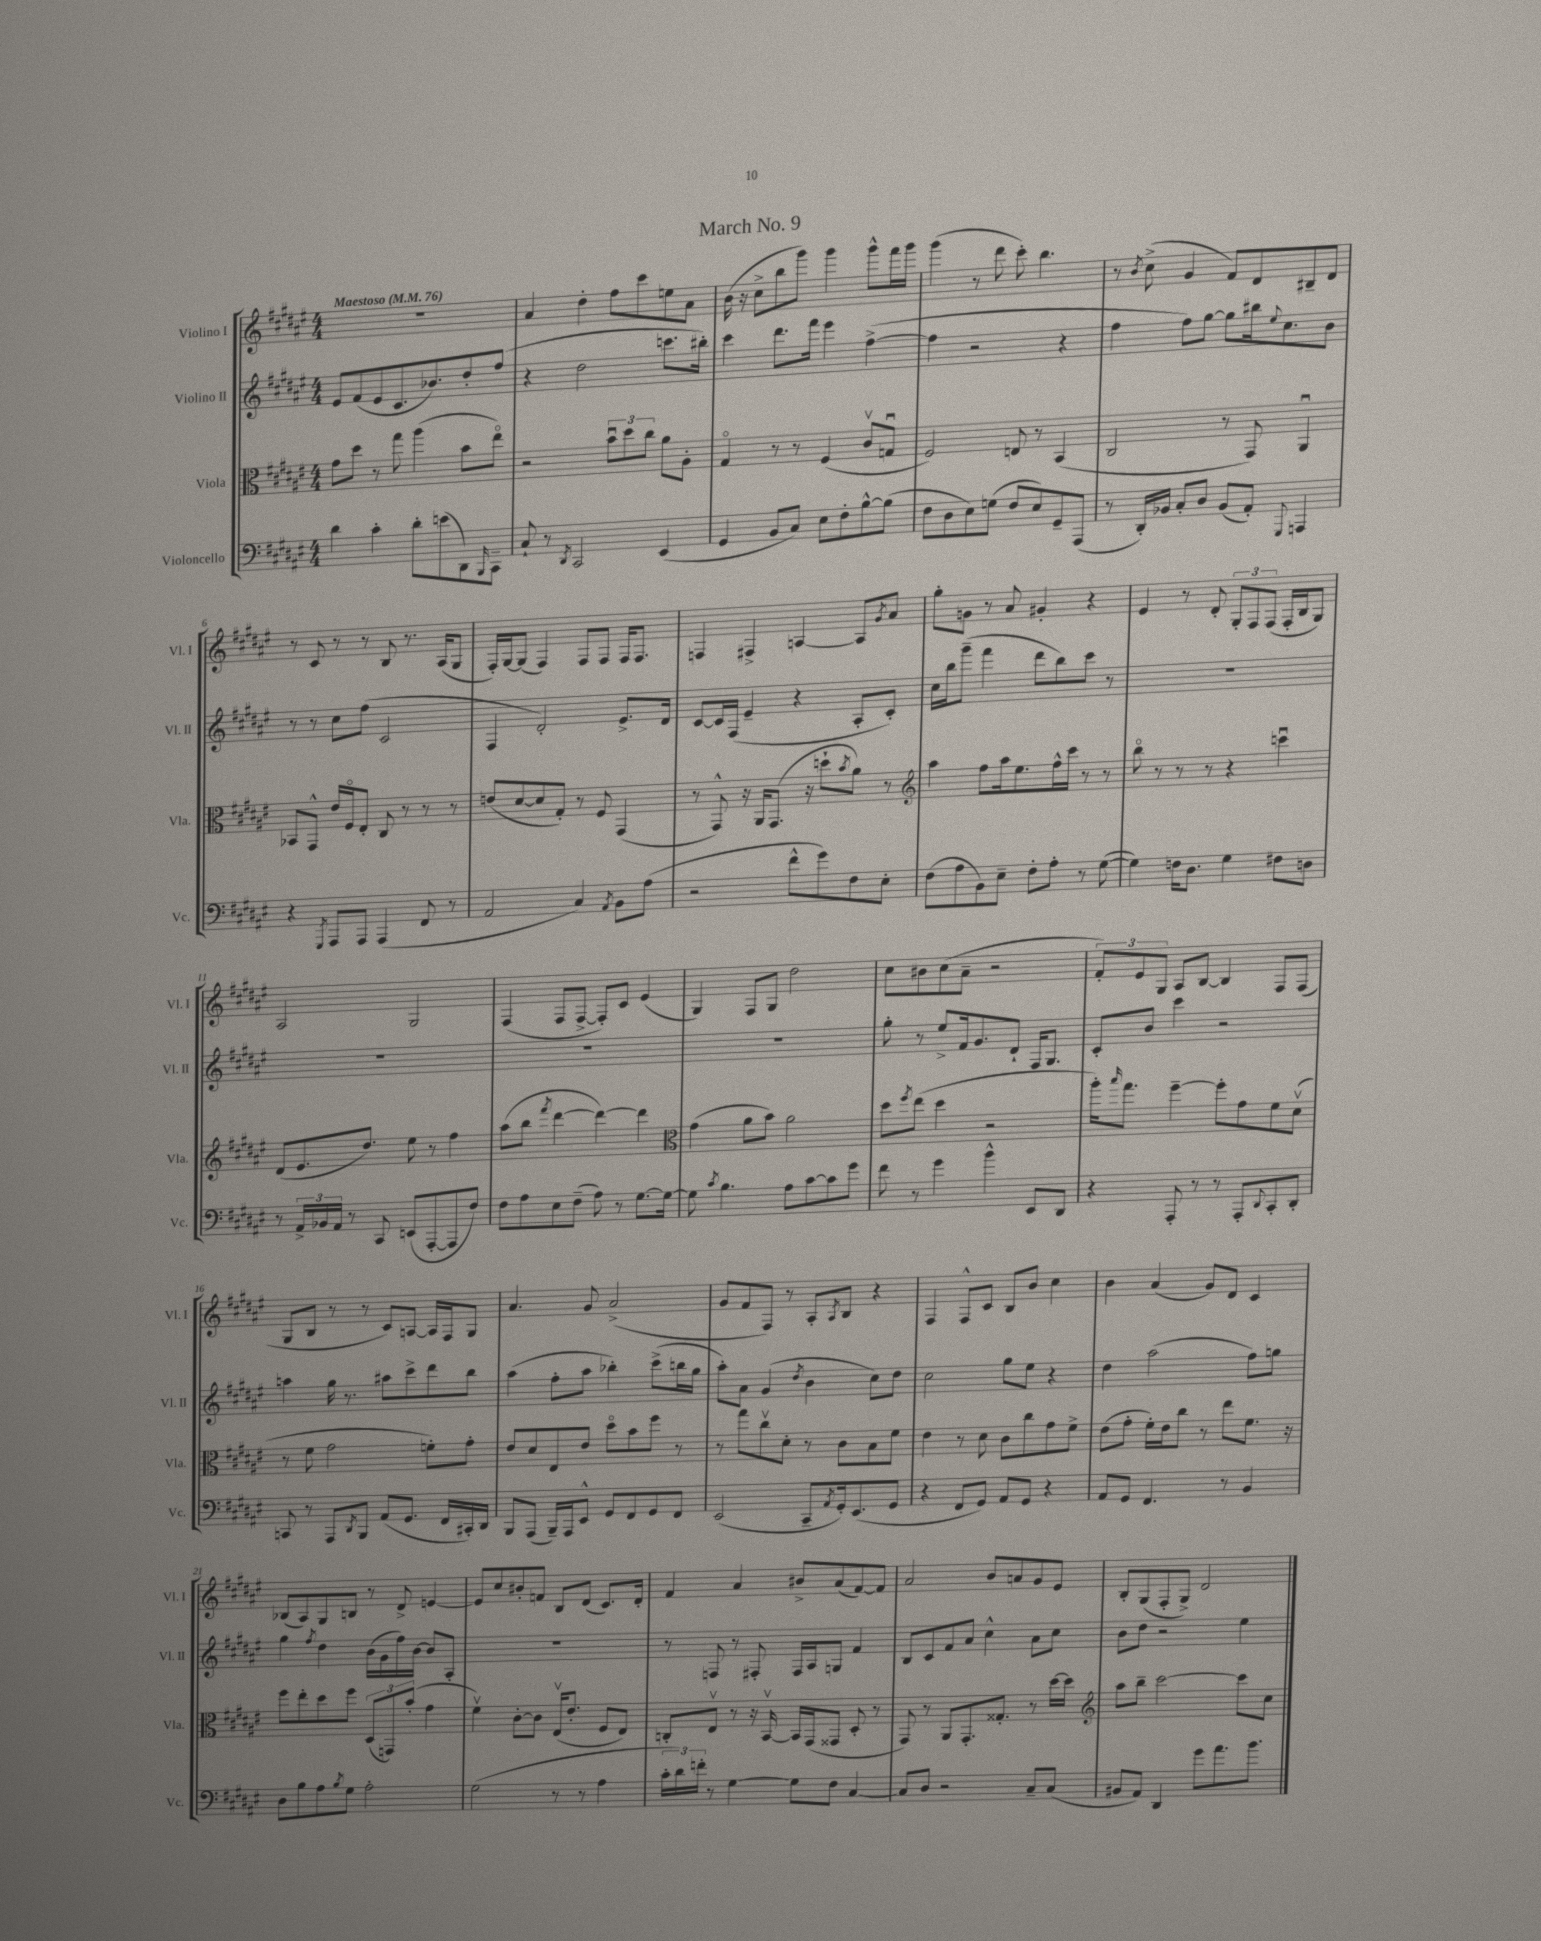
\header { title = "March No. 9" }
<<
\new StaffGroup <<
\new Staff = "s0" \with { instrumentName = "Violino I" shortInstrumentName = "Vl. I" } {
    \clef treble \key fis \major \numericTimeSignature \time 4/4 \tempo "Maestoso" 4 = 76
    R1 |
    ais'4 dis''4-. fis''8 cis'''8 e''8 ais'8 |
    b'16( r16 cis''8-> b''8 gis'''8) gis'''4 gis'''8-^ fis'''16 gis'''16 |
    gis'''4( r8 dis'''8 cis'''8-.) b''4. |
    r8 \acciaccatura { b'8 } cis''8->( gis'4 fis'8) dis'8 bis8-- dis'8 |
    r8 cis'8 r8 r8 b8 r8. ais16( gis8 |
    fis16-.) gis16~ gis8( fis4) fis8 fis8 fis16 fis8. |
    f4 fis4-> a4~ a8 \acciaccatura { gis'8 } ais'8 |
    gis''8-. g'8 r8 ais'8 gis'4-. r4 |
    eis'4 r8 dis'8-. \tuplet 3/2 { gis8-. fis8 fis8( } fis16-. b16 gis8) |
    ais2 gis2 |
    fis4( fis8 fis8~-> fis8-.) cis'8 eis'4( |
    gis4) fis8 gis8 dis''2 |
    cis''8 bis'8 cis''8( ais'8-- r2 |
    \tuplet 3/2 { fis'8-.) eis'8 gis8 } ais8 b8~ b4 fis8 fis8( |
    gis8 b8 r8 r8 cis'8) a8~ a16 fis16 gis8 |
    ais'4. gis'8 ais'2->( |
    gis'8 fis'8 fis8) r8 ais8-. \acciaccatura { ais8 } b8 r4 |
    fis4 fis8-^ cis'8 b8 b'8 cis''4 |
    b'4 ais'4( gis'8) dis'8 cis'4 |
    bes8( ais8) gis8 b8 r8 dis'8-> e'4~ |
    e'8 cis''8 bis'8-. f'8 b8 dis'8( cis'8.) dis'16-. |
    fis'4 ais'4 bis'8-> ais'8( fis'8~) fis'8 |
    ais'2 b'8 a'8 gis'8 eis'8 |
    b8-. gis8( fis8-. gis8->) dis'2 \bar "|." |
}
\new Staff = "s1" \with { instrumentName = "Violino II" shortInstrumentName = "Vl. II" } {
    \clef treble \key fis \major \numericTimeSignature \time 4/4
    eis'8 fis'8( eis'8 cis'8. bes'8.) dis''8-. fis''8( |
    r4 dis''2 c'''8. bis''16-.) |
    cis'''4 dis'''8. fis'''16 eis'''4 fis''4~->( |
    fis''4 r2 r4 |
    fis''4 fis''8) gis''8~ gis''8 bis''16 \appoggiatura { eis''8 } cis''8. b'8 |
    r8 r8 cis''8 fis''8( cis'2 |
    fis4 dis'2-.) eis'8.-> dis'16 |
    cis'8~ cis'16 fis16( eis'4-- r4 ais8-. cis'8-.) |
    cis''16 b''16 gis'''8--( fis'''4 dis'''8 b''8) cis'''8 r8 |
    R1 |
    R1 |
    R1 |
    R1 |
    gis''8-. r8 eis''8-> fis'16 gis'8. dis'8-! fis16 gis8. |
    cis'8-. b'8 cis'''4 r2 |
    a''4 gis''16 r8. ais''8 cis'''8-> dis'''8 b''8 |
    ais''4( fis''8-. ais''8 bes''4-.) cis'''8->( b''16 gis''16 |
    ais''8-.) ais'8 gis'4( \acciaccatura { dis''8 } b'4 cis''8) dis''8 |
    cis''2 gis''8 eis''8 r4 |
    dis''4 ais''2( fis''8) g''8 |
    gis''4 \acciaccatura { fis''8 } dis''4 b'16( gis'16 fis''16) b'16~ b'8 ais8-. |
    R1 |
    r8 f8 r8 fis8-. fis16 ais16 g8 fis'4 |
    b8 cis'8 fis'8 ais'8 cis''4-^ ais'8 cis''8 |
    b'8 dis''8 r2 eis''4 \bar "|." |
}
\new Staff = "s2" \with { instrumentName = "Viola" shortInstrumentName = "Vla." } {
    \clef alto \key fis \major \numericTimeSignature \time 4/4
    gis'8 dis''8 r8 gis''8 ais''4( b'8 eis''8\flageolet) |
    r2 \tuplet 3/2 { b'8\downbow dis''8 cis''8 } ais'8 ais8-. |
    gis4\flageolet r8 r8 fis4( cis'8\upbow g8\downbow |
    fis2) e8 r8 b,4( |
    cis2 r8 gis,8) ais,4\downbow |
    bes,8 gis,8-^ eis'16 fis16\flageolet eis8-. cis8 r8 r8 r8 |
    e'8( dis'8~ dis'8 gis8-.) r8 fis8 gis,4( |
    r8 gis,8-^) r16 ais,16 gis,8.( r16 d''8-! \acciaccatura { b'8 } ais'8) r8 |
    \clef treble ais''4 fis''8 ais''16 eis''8. fis''16-^ cis'''16 r8 r8 |
    b''8\flageolet r8 r8 r8 r4 c'''4\downbow |
    dis'8( eis'8. dis''8.) eis''8 r8 fis''4 |
    ais''8( b''8 \acciaccatura { fis'''8 } dis'''4~ dis'''4~) dis'''4 |
    \clef alto gis'4( ais'8 b'8) ais'2 |
    dis''8 \acciaccatura { fis''8 } eis''8( dis''4 r2 |
    ais''16-.) \grace { b''16 } gis''8. fis''4~-- fis''8-. gis'8 fis'8 dis'8\upbow( |
    r8 fis'8 gis'2 f'8-.) gis'8-. |
    eis'8 dis'8 eis8 eis'8 dis''8\flageolet b'8 fis''8 r8 |
    r8 gis''8 cis''8\upbow dis'8-. r8 cis'8 b8 fis'8 |
    eis'4 r8 dis'8 cis'8 cis''8 gis'8 fis'8-> |
    eis'8( gis'8-. fis'16-.) eis'16 cis''8 r8 eis''8 fis'8. r16 |
    fis''8 eis''8-. dis''8 fis''8 \tuplet 3/2 { dis8( g,8) b'8-.( } gis'4 |
    fis'4\upbow) cis'8~-. cis'8 eis16\upbow( eis'8.-. fis8 eis8) |
    c8-. eis8\upbow r8 r16 b,16~\upbow b,16 gis,16( gisis,8 dis8-. r8 |
    gis,8) r8 ais,8 gis,8.-. gisis8.-. r8 dis''16~ dis''16 |
    \clef treble ais''8 b''8-- cis'''2~ cis'''8 cis''8 \bar "|." |
}
\new Staff = "s3" \with { instrumentName = "Violoncello" shortInstrumentName = "Vc." } {
    \clef bass \key fis \major \numericTimeSignature \time 4/4
    dis'4 cis'4-. dis'8-. e'8( dis,8) \grace { b,,16 } cis,8-- |
    cis8-! r8 \acciaccatura { dis,8 } cis,2 eis,4( |
    gis,4 b,8 cis8) eis8 fis8-. b8~-^ b8( |
    fis8 dis8 eis8) g8( fis8 eis8) gis,8-- ais,,8( |
    r8 dis,16-.) bes,16 cis8-. dis8 bes,8( ais,8-.) \appoggiatura { gis,,8 } a,,4 |
    r4 \acciaccatura { gis,,8 } ais,,8 ais,,8 ais,,4( fis,8 r8 |
    ais,2 cis4) \acciaccatura { ais,8 } b,8 ais8( |
    r2 fis'8-^ gis'8) fis8 eis8-. |
    fis8( ais8 b,8) eis8-- fis8-. ais8-. r8 gis8~( |
    gis4) f16 dis8. gis4 fis8 d8 |
    r8 \tuplet 3/2 { ais,16-> bes,16 ais,16 } r8 cis,8 e,8( ais,,8~-. ais,,8 fis8) |
    fis8 ais8 eis8 fis8--( ais8) r8 gis8.~ gis16~ |
    gis8 \acciaccatura { cis'8 } b4. ais8 cis'8~ cis'8 gis'8 |
    fis'8 r8 gis'4 b'4-^ eis,8 dis,8 |
    r4 ais,,8-. r8 r8 ais,,8-. \appoggiatura { dis,8 } cis,8-. dis,8-. |
    c,8 r8 ais,,8 \acciaccatura { dis,8 } b,,8 ais,8( gis,8. fis,16 cis,16-.) dis,16 |
    b,,8 ais,,8( b,,16--) ais,,16 eis,8-^ gis,8 fis,8 gis,8 fis,8 |
    eis,2( cis,8-- \acciaccatura { ais,8 } gis,16-.) eis,8.( gis,8 |
    r4 fis,8 gis,8) ais,8 gis,8 r4 |
    ais,8 gis,8 fis,4. r8 b,4 |
    dis8 b8 ais8 \acciaccatura { b8 } gis8 ais2-. |
    gis2( r8 r8 ais4 |
    \tuplet 3/2 { cis'16-. dis'16) f'16-. } r8 gis4~ gis8 fis8 cis4~ |
    cis8 dis8 r2 cis8-- cis8( |
    bis,8 ais,8) dis,4 gis'8 ais'8. b'8. \bar "|." |
}
>>
>>
